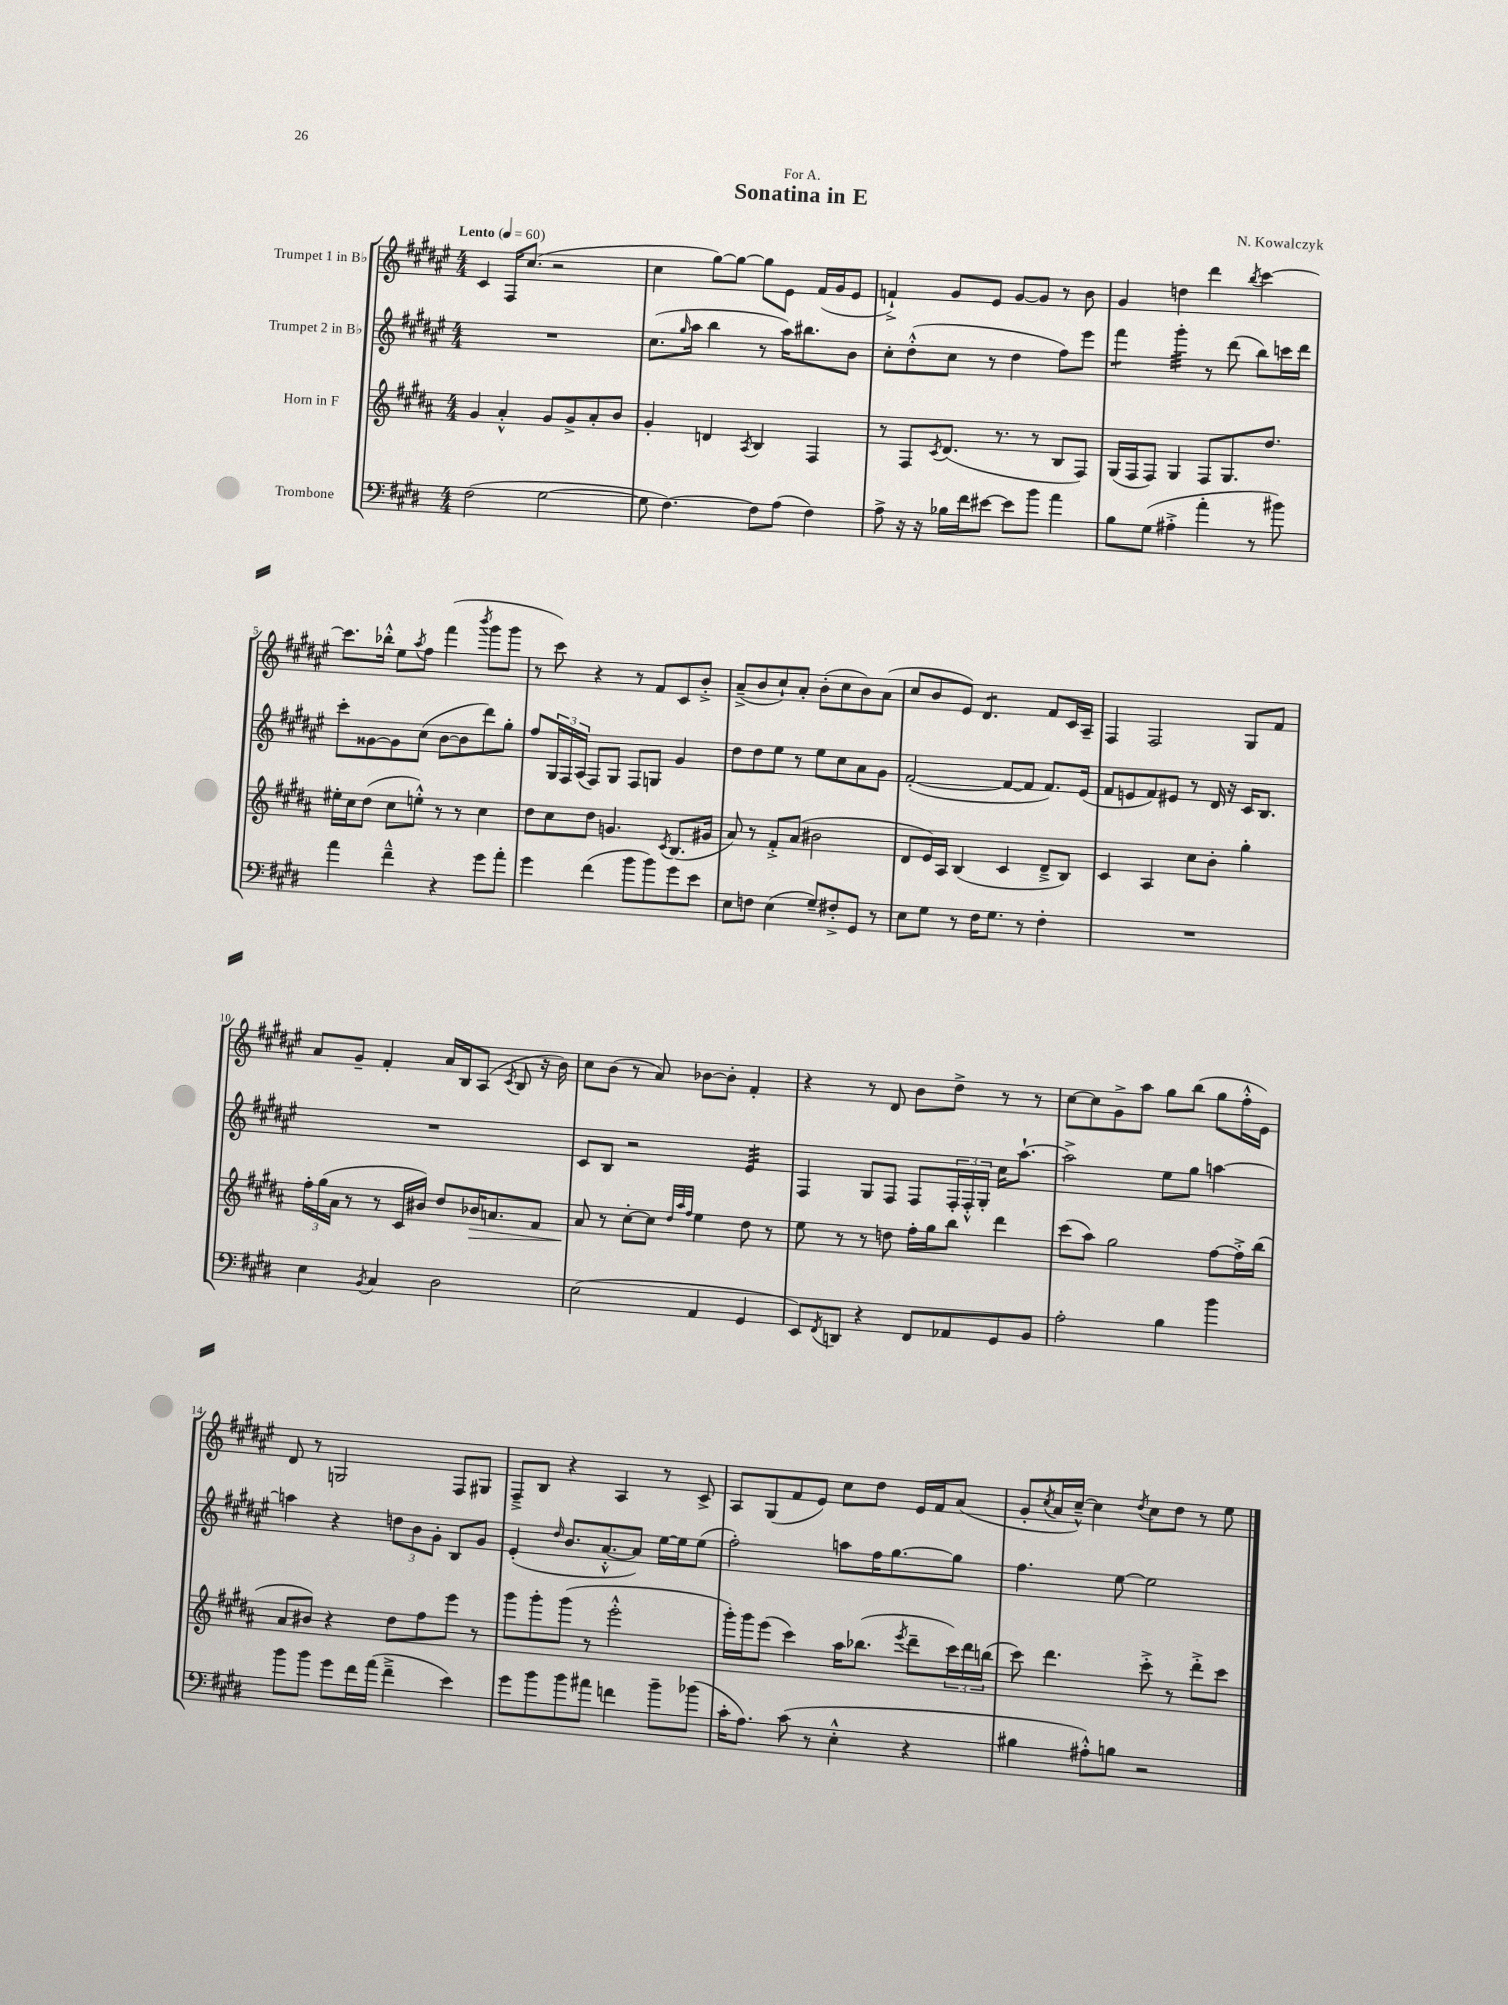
\header { title = "Sonatina in E" composer = "N. Kowalczyk" dedication = "For A." }
<<
\new StaffGroup <<
\new Staff = "s0" \with { instrumentName = "Trumpet 1 in Bb" } {
    \clef treble \key fis \major \numericTimeSignature \time 4/4 \tempo "Lento" 4 = 60
    cis'4 fis16 cis''8.( r2 |
    cis''4 gis''8~) gis''8~ gis''8 eis'8 fis'16( gis'16 eis'8 |
    f'4-!->) gis'8 eis'8 gis'8~ gis'8 r8 b'8 |
    gis'4 d''4 dis'''4 \acciaccatura { b''8 } cis'''4~ |
    cis'''8. bes''16-.-^ eis''8 \acciaccatura { ais''8 } fis''8 fis'''4( \acciaccatura { b'''8 } gis'''8 gis'''8 |
    r8 cis'''8) r4 r8 fis'8 cis'8 b'8-.-> |
    ais'8--->( b'8 cis''8-!) ais'8-. b'8-.( cis''8 b'8) ais'8( |
    cis''8 b'8 eis'8) dis'4.:8 fis'8 cis'16 ais16-- |
    fis4 fis2 gis8 fis'8 |
    ais'8 gis'8-- fis'4-. ais'16 b16 ais8( \acciaccatura { cis'8 } b8 r16 b'16) |
    cis''8 b'8( r8 ais'8) bes'8~ bes'8-. fis'4-. |
    r4 r8 dis'8 b'8 dis''8-> r8 r8 |
    cis''8~ cis''8 gis'8-> ais''8 gis''8 b''8( gis''8 fis''16-.-^ eis'16) |
    dis'8 r8 g2 fis8 gis8 |
    fis8---> b8 r4 ais4 r8 cis'8-> |
    ais8 gis8( fis'8 eis'8) cis''8 dis''8 eis'16 fis'16 ais'8( |
    gis'8-. \acciaccatura { cis''8 } ais'16 cis''16~---^) cis''4 \acciaccatura { dis''8 } cis''8 dis''8 r8 eis''8 \bar "|." |
}
\new Staff = "s1" \with { instrumentName = "Trumpet 2 in Bb" } {
    \clef treble \key fis \major \numericTimeSignature \time 4/4
    R1 |
    cis''8.( \grace { gis''16 } ais''16 b''4 r8 ais''16) bis''8. b'8 |
    cis''8-. dis''8-.-^( cis''8 r8 dis''4 fis''8) eis'''8 |
    fis'''4:8 gis'''4:32-. r8 dis'''8( b''8) c'''16 dis'''16 |
    cis'''8-. gisis'8~ gisis'8 cis''8( b'8~ b'8 dis'''8) gis''8-. |
    fis''8 \tuplet 3/2 { gis16 fis16 ais16( } fis8) gis8 fis8 g8 gis'4 |
    dis''8 dis''8 eis''8 r8 eis''8 cis''8 ais'8 gis'8 |
    fis'2~-.( fis'8~ fis'8 fis'8.) eis'16( |
    fis'8 e'8 fis'8) eis'8 r8 dis'16 r16 cis'16 b8. |
    R1 |
    cis'8 b8 r2 eis'4:32 |
    fis4 gis8 fis8 fis8 \tuplet 3/2 { fis16-. fis16-.-^ gis16-. } cis''16 ais''8.~-! |
    ais''2-> eis''8 gis''8 a''4~ |
    a''4 r4 \tuplet 3/2 { d''8 b'8 gis'8-. } b8 gis'8 |
    eis'4-.( \grace { dis''16 } b'8. ais'8.~-.-^ ais'8) eis''16~ eis''16 eis''8( |
    fis''2-.) a''8 fis''16 gis''8.~ gis''8 |
    fis''4. eis''8~ eis''2 \bar "|." |
}
\new Staff = "s2" \with { instrumentName = "Horn in F" } {
    \clef treble \key b \major \numericTimeSignature \time 4/4
    gis'4 ais'4-.-^ gis'8 gis'8-> ais'8-. b'8 |
    gis'4-. d'4 \acciaccatura { ais8 } b4 fis4 |
    r8 fis8 \acciaccatura { cis'8 } dis'8.( r8. r8 b8 fis8) |
    gis16( fis16 fis8) gis4 fis8 gis8. dis''8. |
    eis''16-. cis''16 dis''8( cis''8 e''8-.-^) r8 r8 cis''4 |
    dis''8 cis''8 dis''8 g'4. \acciaccatura { cis'8 } b8.( gis'16 |
    ais'8) r8 fis'8-.-> ais'8( bis'2 |
    dis'8 e'16) ais16 b4( cis'4 dis'8---> b8) |
    cis'4 ais4 cis''8 b'8-. gis''4-. |
    \tuplet 3/2 { fis''16-. gis''16( ais'16 } r8 r8 cis'16 bis'16) dis''8 bes'16\> a'8. fis'8 |
    ais'8\! r8 cis''8~-. cis''8 \grace { dis''32 ais''32 fis''32 } e''4 dis''8 r8 |
    e''8 r8 r8 d''8 fis''16-. gis''16 b''8 dis'''4 |
    cis'''8( ais''8) gis''2 fis''8~ fis''16-.-> b''16( |
    ais'8 bis'8) r4 dis''8 fis''8 e'''8 r8 |
    gis'''8 gis'''8-. gis'''8( r8 e'''2-.-^ |
    gis'''16-.) gis'''16 e'''8( cis'''4) ais''16 bes''8.( \acciaccatura { e'''8 } dis'''8-- \tuplet 3/2 { cis'''16) dis'''16 b''16( } |
    cis'''8) dis'''4. cis'''8-.-> r8 dis'''8-.-> cis'''8 \bar "|." |
}
\new Staff = "s3" \with { instrumentName = "Trombone" } {
    \clef bass \key e \major \numericTimeSignature \time 4/4
    fis2( gis2~ |
    gis8 fis4.~) fis8 a8( fis4) |
    a8-> r16 r16 bes16 fis'16 eis'8~ eis'8 b'8 a'4 |
    b8 gis8( ais4-.-> a'4-. r8 bis'8) |
    a'4 fis'4---^ r4 gis'8 a'8-. |
    gis'4 fis'4( b'8 b'8) gis'8 e'8 |
    e8 f8 e4( gis8--) fis8-.-> gis,8 r8 |
    e8 gis8 r8 fis16 gis8. r8 fis4-. |
    R1 |
    e4 \acciaccatura { b,8 } cis4 dis2 |
    e2( a,4 gis,4 |
    e,8) \acciaccatura { fis,8 } d,8 r4 fis,8 aes,8 gis,8 b,8 |
    a2-. b4 b'4 |
    b'8 b'8 gis'8 fis'16 a'16( fis'4---> e'4) |
    gis'8 b'8 b'8 ais'8 f'4 b'8-- bes'8( |
    cis'16-. a8.) cis'8( r8 e4-.-^ r4 |
    bis4 ais8-.-^) b8 r2 \bar "|." |
}
>>
>>
